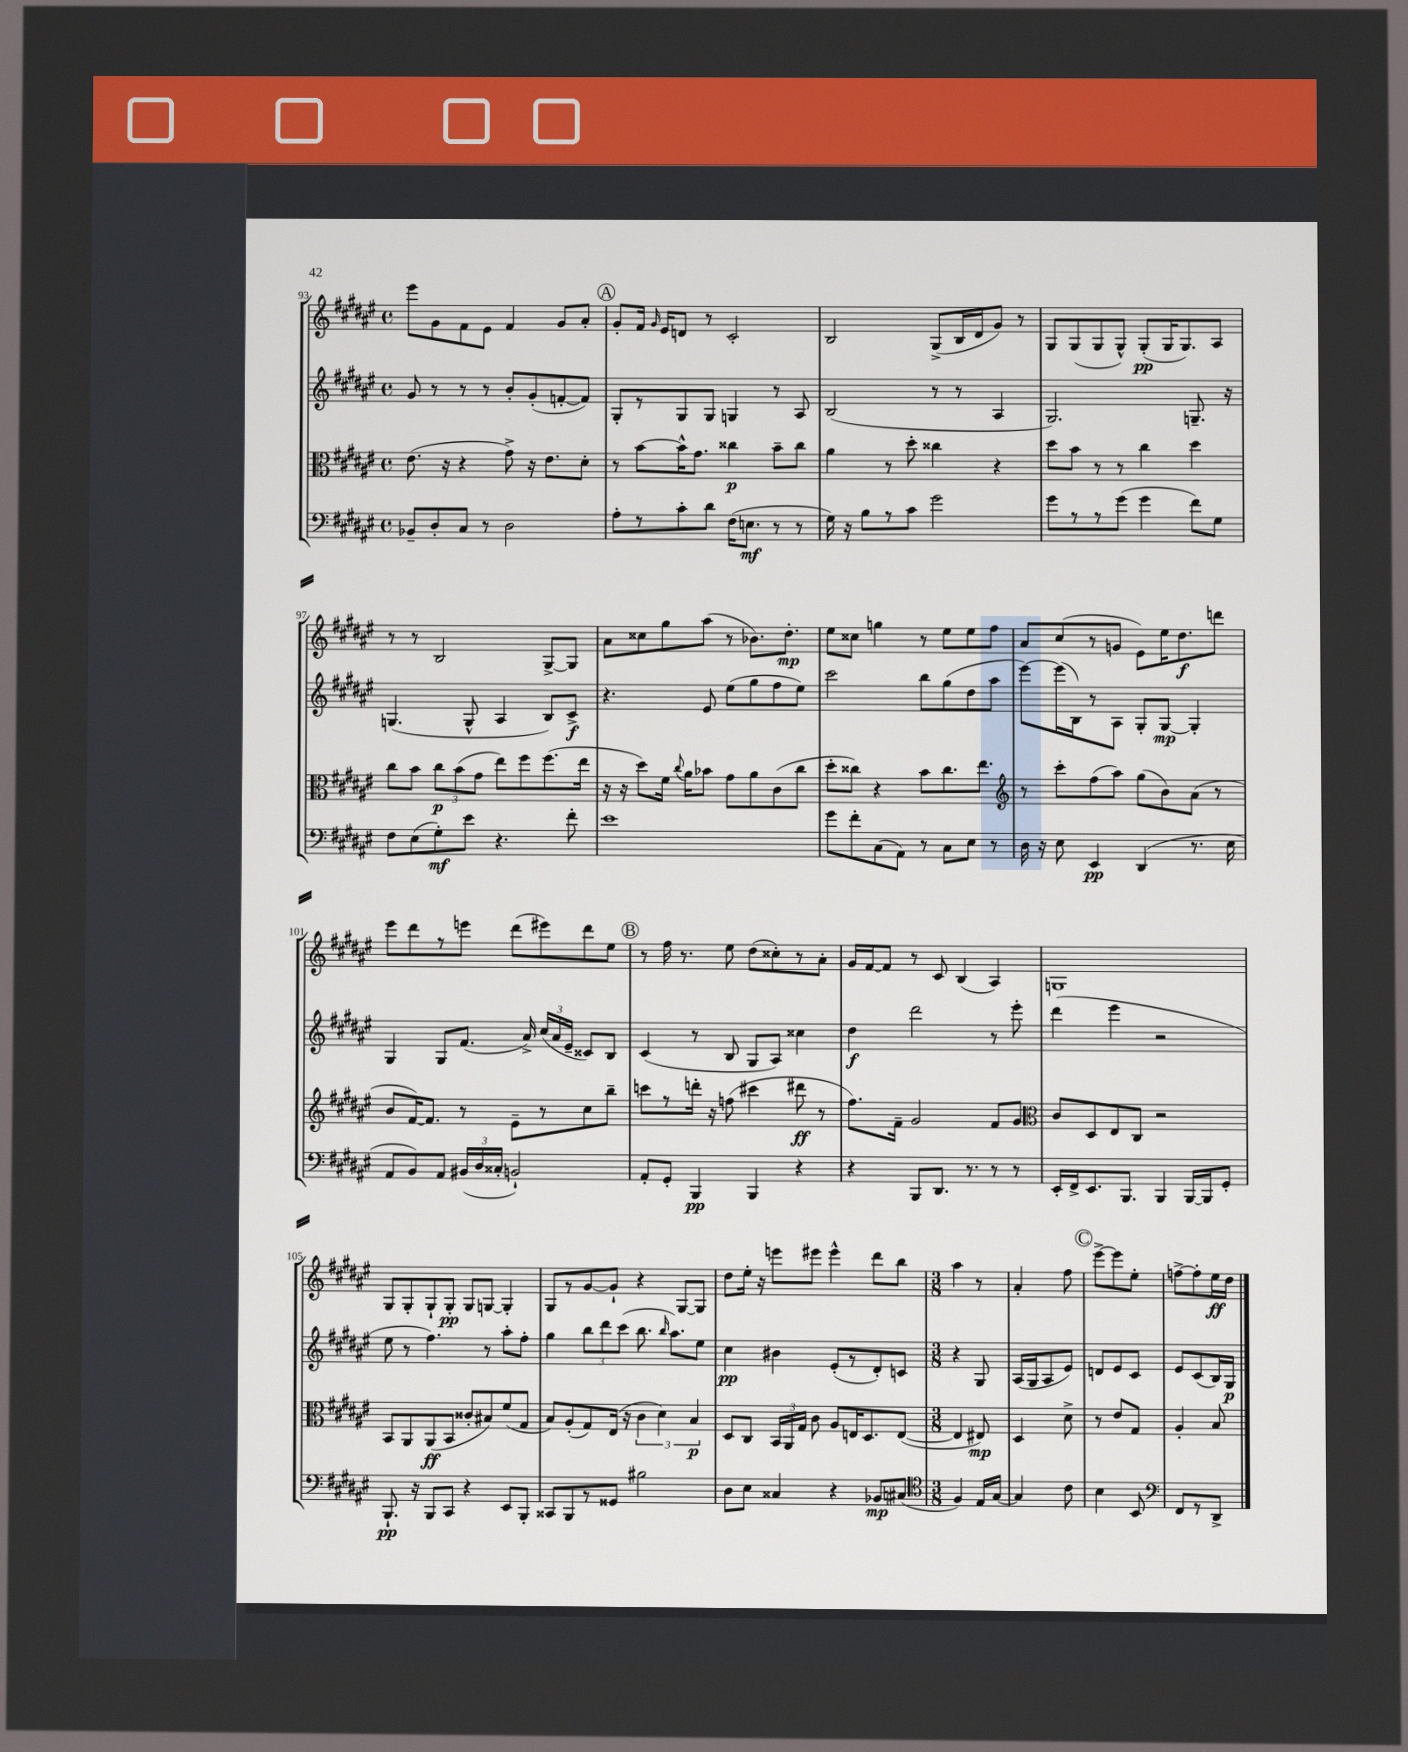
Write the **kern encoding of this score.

**kern	**kern	**kern	**kern
*staff4	*staff3	*staff2	*staff1
*clefF4	*clefC3	*clefG2	*clefG2
*k[f#c#g#d#a#e#]	*k[f#c#g#d#a#e#]	*k[f#c#g#d#a#e#]	*k[f#c#g#d#a#e#]
*M4/4	*M4/4	*M4/4	*M4/4
*met(c)	*met(c)	*met(c)	*met(c)
8BB-~	(8.e#	8g#	8eee#
8D#'	.	8r	8g#
.	16r	.	.
8C#	4r	8r	8f#
8r	.	8r	8e#
2D#	8g#^)	8b'	4f#
.	16r	(8g#'	.
.	8.e#	.	.
.	.	[8f'	8g#
.	8d#'	8f])	8a#'
=	=	=	=
8A#'	8r	8G#'	8g#'
8r	[8b	8r	16f#
.	.	.	16qqg#
.	.	.	16e#
8c#'	16b^^]	8G#	8d
.	8.g#	.	.
8d#	.	8G#	8r
(16F#	4cc##	4G	2c#'
8.E	.	.	.
8r	8b~	8r	.
8r	8cc##	8A#	.
=	=	=	=
16G#)	4a#	(2B	2B
16r	.	.	.
8B	.	.	.
8r	8r	.	.
8c#	8dd#'	.	.
2g#	4cc##	8r	(8G#^
.	.	8r	16B
.	.	.	16d#
.	4r	4A#	8g#)
.	.	.	8r
=	=	=	=
8g#	8dd#	2.G#)	8G#
8r	8b	.	(8G#
8r	8r	.	8G#
(8g#	8r	.	8G#^^)
4g#	4cc#	.	(8G#'
.	.	.	16G#
.	.	.	8.G#)
8f#)	4dd#	8.G~	.
8G#	.	.	8A#
.	.	16r	.
=	=	=	=
8F#	8cc#	(4.G	8r
(8E#	8b	.	8r
8G#')	12cc#	.	2B
.	(12b	.	.
8e#	.	8G^^	.
.	12g#	.	.
4.r	8ee#)	4A#	.
.	8ff#	.	.
.	(8.ff#	8B)	[8G#^
8f#'	.	8c#^	8G#]
.	16ee#	.	.
=	=	=	=
1e#	16r	4.r	8a#
.	16r	.	.
.	8dd#)	.	8cc##
.	16f#	.	8gg#
.	8qqcc#	.	.
.	16a#	.	.
.	8b-	8e#	(8aa#
.	8g#	(8ee#	8r
.	8a#	8gg#	8.b-)
.	(8c#	8ff#	.
.	.	.	8.dd#'
.	8cc#	8ee#)	.
=	=	=	=
8g#	8dd#'	2ccc#	8ee#
8f#'	8cc##)	.	8cc##
(8C#	4r	.	4gg
8AA#)	.	.	.
8r	8b	8bb	8r
8C#	8.cc##	(8gg#	8ee#
8E#	.	8dd#	8ee#
.	8.ee#	.	.
8r	.	8aa#	8ff#
=	=	=	=
*	*clefG2	*	*
16D#	8r	[8eee#)	8a#
16r	.	.	.
8E#	8ccc#'	(16eee#]	(8cc#
.	.	16B)	.
4EE#	(8ff#	8r	8r
.	8aa#)	8A#	8g
(4DD#	(8gg#	8G#'	8e#)
.	8b)	[8G#	16ee#
.	.	.	8.dd#
8.r	(8a#	4G#']	.
.	8r	.	8ddd
16E#	.	.	.
=	=	=	=
8AA#	8b	4G#	8eee#
8BB)	[16f#)	.	8ddd#
.	8.f#]	.	.
8AA#	.	8G#	8r
(24BB#	8r	(8.f#	8eee
24D#	.	.	.
24C##'	.	.	.
2BB`)	8e#~	.	(8ddd#
.	.	16a#^)	.
.	8r	(24cc#	8eee#)
.	.	24a#	.
.	.	24e#~	.
.	8cc#	8c##)	8ddd#
.	8bb~	8B	8ee#
=	=	=	=
8AA#'	8ccc	(4c#	8r
8GG#'	8r	.	16ff#
.	.	.	8.r
4BBB	16ddd'	8r	.
.	16r	.	.
.	(8ff	8B	8ee#
4BBB	4ccc#	8G#	(8dd#
.	.	8A#)	8cc##')
4r	8ddd#	4cc##	8r
.	8r	.	8a#'
=	=	=	=
4r	8.ff#)	4dd#	16g#
.	.	.	[16f#
.	.	.	8f#]
.	16f#~	.	.
8BBB	2g#	2ddd#	8r
8.DD#	.	.	8c#
.	.	.	(4B
8.r	.	.	.
8r	8f#	8r	4A#)
8r	8g#	8eee#'	.
=	=	=	=
*	*clefC3	*	*
16EE#'	8c#	(4ddd#	1G
16FF#^	.	.	.
8.EE#	8D#	.	.
.	8E#	4eee#	.
8.BBB	.	.	.
.	8C#	.	.
4BBB	2r	2r	.
[16BBB	.	.	.
16BBB]	.	.	.
8GG#'	.	.	.
=	=	=	=
8.BBB`	8BB	8ee#	8G#
.	8AA#	8r	8G#'
16r	.	.	.
8BBB	(8AA#	4.ff#)	8G#`
8CC#	8BB	.	8G#'
4r	8c##'	.	8G#
.	8B#)	8r	[8G
8EE#	(8f#	8aa#'	4G']
8BBB'	8G#	8ff#'	.
=	=	=	=
8CC##	8B)	4gg#	8G#
8BBB	(8A#'	.	8r
8r	8G#)	12bb	[8g#
.	.	12ddd#	.
8GG##	(16E#	.	8g#`]
.	.	(12ccc#	.
.	16r	.	.
2B#	6c#	8.bb	4r
.	6d#)	.	.
.	.	16qqbb	.
.	.	8.aa#)	.
.	.	.	[8G#
.	6B	.	.
.	.	8ee#	8G#]
=	=	=	=
8D#	8D#	4cc#	8dd#
8E#	8C#	.	16ee#'
.	.	.	16r
4C##	24BB	4b#	8eee
.	24AA#	.	.
.	24G#	.	.
.	8c#	.	8eee#
4r	8A#	(8e#'	4eee#^^
.	16E	8r	.
.	8.D#	.	.
8BB-	.	8d#')	8ddd#
(8C#	([8E	8c	8bb
=	=	=	=
*clefC4	*	*	*
*M3/8	*M3/8	*M3/8	*M3/8
4F#)	4E]	4r	4aa#
16E#	8E#)	8G#	8r
[16G#	.	.	.
=	=	=	=
4G#]	4D#	(16A#	4a#'
.	.	16G#	.
.	.	8A#	.
8c#	8d#^	8e#)	8ff#
=	=	=	=
4B	8r	8d	[8eee#^
.	8e#	8e#	8eee#]
8BB	8G#	8c#	8ee#'
=	=	=	=
*clefF4	*	*	*
8FF#	4A#'	8e#	[8ff^
8r	.	(8c#	8ff']
8DD#^	8B	16B)	16ee#
.	.	16G#	16dd#
==	==	==	==
*-	*-	*-	*-
